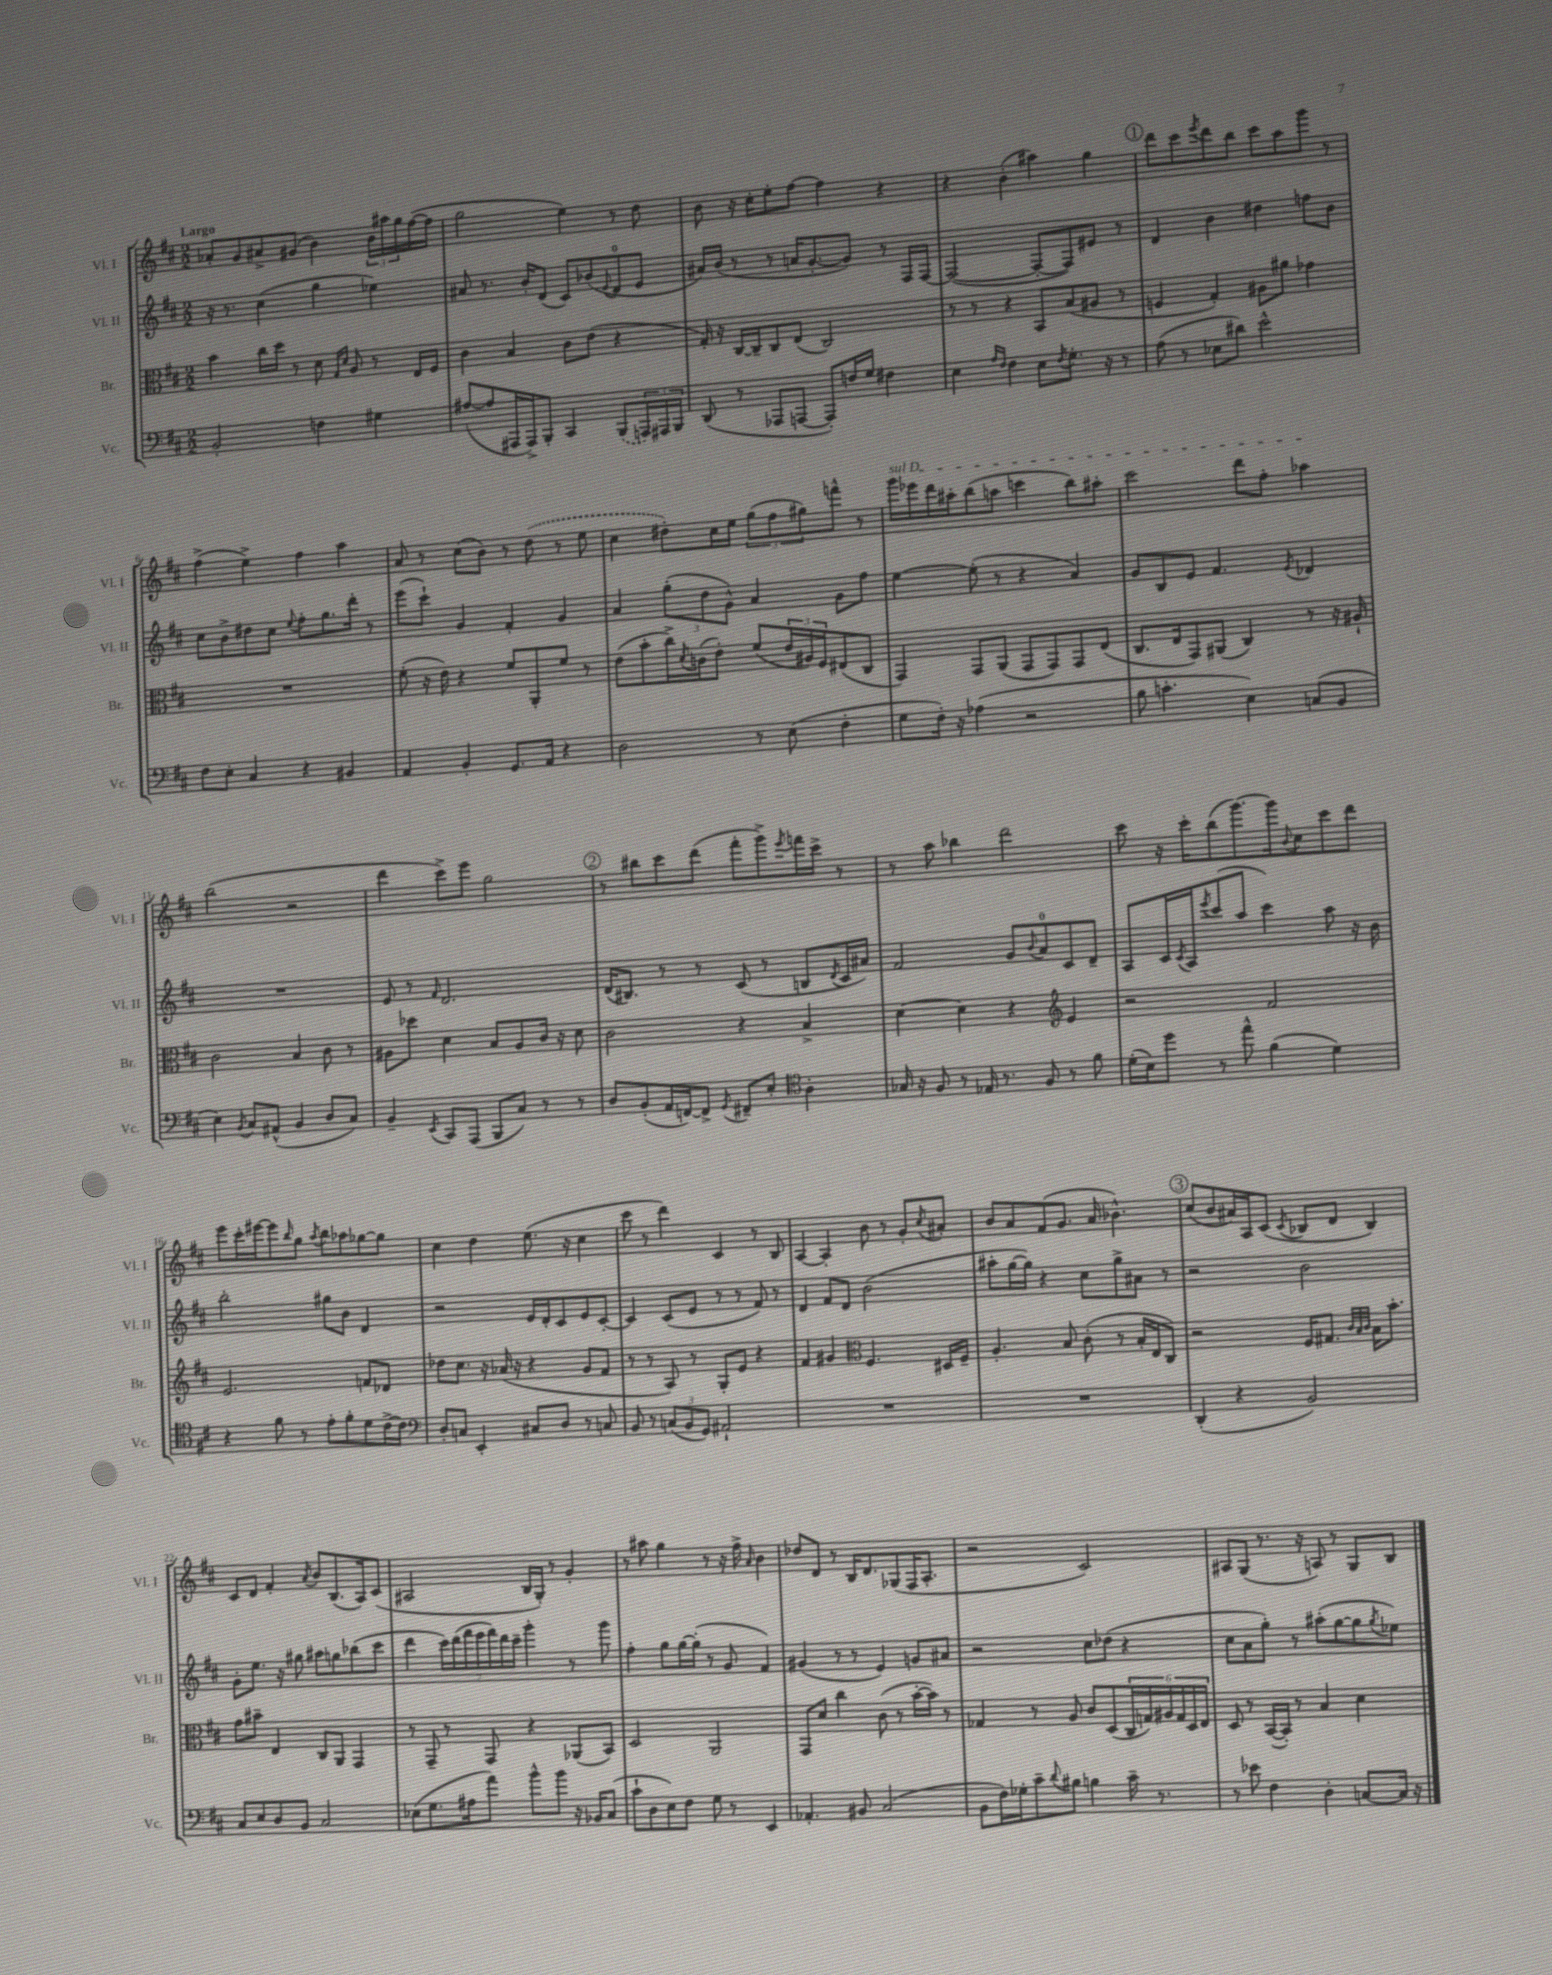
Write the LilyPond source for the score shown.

<<
\new StaffGroup <<
\new Staff = "s0" \with { instrumentName = "Vl. I" shortInstrumentName = "Vl. I" } {
    \clef treble \key d \major \numericTimeSignature \time 2/2 \tempo "Largo"
    aes'8-. g'8 ais'8-> gis'8( b'4) \tuplet 3/2 { b'16 ais''16 g''16 } fis''16~( fis''16 |
    g''2 e''4) r8 d''8 |
    b'8 r16 cis''16-. e''8-. fis''8~ fis''4 r4 |
    r4 b'4-.( ais''4) g''4 |
    \mark \markup { \circle "1" } d'''8 cis'''8 \acciaccatura { e'''8 } d'''8 b''8 cis'''8 a''8 g'''8 r8 |
    fis''4->( e''4->) fis''4 a''4 |
    a'8 r8 cis''8( b'8) r8 \once \slurDashed d''8( r8 e''8 |
    cis''4 dis''8-.) cis''16 e''16 \tuplet 3/2 { g''8( fis''8 gis''8) } f'''8-^ r8 |
    \once \override TextSpanner.bound-details.left.text = \markup { \italic "sul D" } g'''16\startTextSpan ees'''16 d'''16 ais''16-. b''8( a''8 c'''4 b''8) ais''8-. |
    cis'''2 d'''8 fis''8-. aes''4\stopTextSpan |
    b''2( r2 |
    d'''4 cis'''8->) e'''8 g''2 |
    \mark \markup { \circle "2" } r8 bis''8 cis'''8 d'''8( fis'''8-. g'''8->) \acciaccatura { e'''8 } f'''16 cis'''16-> r8 |
    r8 a''8 bes''4 d'''2 |
    cis'''8 r16 cis'''16-. b''8( g'''8.~) g'''16 \appoggiatura { b'8 } cis''8 cis'''8 d'''8 |
    e'''8 cis'''16-. eis'''16~ eis'''8 \grace { b''16 } g''8 \acciaccatura { a''8 } b''8 aes''8 ges''8~ ges''8 |
    cis''4 d''4 e''8.( r16 cis''4 |
    cis'''8 r8 d'''4) cis'4 r8 b8 |
    a4~ a4-. b'8 r8 g'8-. \acciaccatura { cis''8 } ais'8-. |
    b'8 a'8 fis'8( g'8. a'16 bes'4.-^) |
    \mark \markup { \circle "3" } cis''8( b'8 ais'16) a16 cis'8( \acciaccatura { cis'8 } bes8 d'8 bes4) |
    cis'8 d'8 fis'4-. \acciaccatura { a'8 } b'8 b8.( a16) cis'8( |
    ais2 b16 g16-.) r8 g'4-. |
    r8 ais''8 g''4 r8 r16 fis''16-> \grace { a'16 } b'4 |
    des''8 d'8 r8 b16 d'8. ges8( fis16 a8.-. |
    r2 cis'2) |
    ais8 g8( r8. r16 a8) r8 g8 b8 \bar "|." |
}
\new Staff = "s1" \with { instrumentName = "Vl. II" shortInstrumentName = "Vl. II" } {
    \clef treble \key d \major \numericTimeSignature \time 2/2
    r16 r8. cis''4( g''4 ees''4) |
    ais'8 r8. b'16-. d'8( cis'8) bes'8( \appoggiatura { e'8 } d'8-0 e'8 |
    ais'16) b'16( r8 r8 a'16 g'8.~-. g'8) r8 fis16 fis16~ |
    fis2~( fis8~-. fis8) eis'8 r8 |
    \mark \markup { \circle "1" } d'4 b'4 dis''4 f''8 b'8 |
    cis''8 b'8-> dis''8 cis''8 \appoggiatura { e''8 } fis''8-. g''8. d'''16-. r8 |
    e'''8( cis'''8-!) g'4 fis'4-. g'4 |
    a'4 \tuplet 3/2 { g''8-.( d''8 g'8-^) } a'4 g'8 fis''8 |
    e''4~ e''8-.( r8 r4 a'4) |
    g'8 b8 e'8 fis'4. \acciaccatura { e'8 } des'4 |
    R1 |
    e'8 r8 \grace { fis'16 } d'2. |
    \mark \markup { \circle "2" } d'16( bis8.) r8 r8 cis'8( r8 b8 \acciaccatura { d'8 } cis'16 ais'16) |
    fis'2 g'8 \appoggiatura { b'8 } a'8-0 cis'8 d'8-- |
    a8 cis'16 \acciaccatura { cis'8 } a16 \acciaccatura { e'''8 } cis'''8( a''8 cis'''4) a''8 r16 b'16 |
    b''2-. gis''8 b'8 d'4 |
    r2 e'16 d'16-. cis'8 e'8 cis'8~-. |
    cis'4 cis'8( e'8 r8 r8 fis'8) r8 |
    d'4 fis'8 d'8 b'2( |
    ais''8-. g''16~ g''16) r4 cis''8 g''8-> ais'8 r8 |
    \mark \markup { \circle "3" } r2 b'2 |
    g'8-. e''8. r16 gis''8 ais''8 g''8 bes''8( cis'''8 |
    d'''4 \tuplet 7/4 { cis'''16) d'''16( fis'''16 e'''16 fis'''16) d'''16 cis'''16-- } g'''4-. r8 g'''8 |
    fis''4-. g''8 g''16~ g''16-.( r8 g'8 fis'4) |
    gis'4( r8 r8 e'4) g'8 ais'8 |
    r2 cis''8 des''8( r4 |
    cis''8 a'8 g''8-.) r8 ais''8-.( g''8~ g''8 \acciaccatura { g''8 } ees''8) \bar "|." |
}
\new Staff = "s2" \with { instrumentName = "Br." shortInstrumentName = "Br." } {
    \clef alto \key d \major \numericTimeSignature \time 2/2
    b'4 cis''16 d''16 r8 d'8 \grace { g16 d'16 } a8 r8 e16 fis16 |
    cis'4 b4 cis'8 e'8( r4 |
    g16-.) r16 cis16~ cis16-- cis8 e8( cis2) |
    r8 r8 r4 b,8 b8( ais8 r8 |
    \mark \markup { \circle "1" } f4 g4-.) ais8 ais'8 ges'4 |
    R1 |
    fis'8-.( r16 e'16) r4 fis'8 a,8-. fis'8 r8 |
    e'8( b'8-. cis''16->) \acciaccatura { d'8 } c'16( e'8-.) fis'8( \tuplet 3/2 { e'16 ais16) fis16 } eis8( cis8 |
    g,4) g,8 a,8( g,8 g,8) g,8 e8( |
    cis8. e16 g,8) ais,8( cis4) r8 r16 ais16-! |
    cis'2 b4 cis'8 r8 |
    ais8 des''8 d'4 b8 ais8 cis'16 r16 d'8 |
    \mark \markup { \circle "2" } cis'2 r4 b4-> |
    d'4~ d'4 r4 \clef treble e'4 |
    r2 fis'2 |
    e'2. f'8 des'8 |
    des''8 cis''8. r16 aes'16( r16 r4 g'8 fis'8 |
    r8 r8 a8) r8 g8-. e'8 r4 |
    fis'4 gis'4 \clef alto fis4. dis16 fis16-- |
    a4.-. b8 cis'8-.( r8 b16-. e16 cis8) |
    \mark \markup { \circle "3" } r2 fis16 gis8. \grace { cis'32 b32 cis'32 } b16 b'8.-. |
    g'8 bis'8-- e4 cis8 a,8 g,4 |
    r8 g,8-- r8 g,8 r4 aes,8( b,8) |
    d2 a,2 |
    g,8 d'8 cis''4 cis'8( r8 b'16~-. b'16) r8 |
    ges4 r8 a8 cis'8 d8( \tuplet 6/4 { cis16 g16) ais16 g16 d16 e16 } |
    d8 r8 b,16~( b,16-.) r8 b4 d'4 \bar "|." |
}
\new Staff = "s3" \with { instrumentName = "Vc." shortInstrumentName = "Vc." } {
    \clef bass \key d \major \numericTimeSignature \time 2/2
    b,2-. f4 gis4 |
    ais8~( ais8 ais,,16 ais,,16->) b,,8-. cis,4 \once \slurDashed b,,8( \tuplet 3/2 { a,,16) ais,,16 b,,16 } |
    d,8( r8 aes,,8 a,,8~ a,,8-.) f16 g16 fis4 |
    e4 \grace { a16 fis16 } fis4 e8 \acciaccatura { fis8 } g8.-. r16 r8 |
    \mark \markup { \circle "1" } a8( r8 ees8 dis'8) e'2-^ |
    fis8 e8-. cis4 r4 bis,4 |
    a,4 b,4-. g,8. a,16 r4 |
    d2 r8 e8( fis4-. |
    g8 fis16-.) r16 aes4( r2 |
    b8 c'4.-. e4) c8( b,8 |
    e4) \acciaccatura { b,8 } cis8 ais,8-^( b,4 d8 cis8) |
    b,4-- \acciaccatura { e,8 } cis,8 a,,8( b,,8 cis8) r8 r8 |
    \mark \markup { \circle "2" } d8 b,8-.( a,16 f,16~) f,8-> \acciaccatura { g,8 } fis,8-- e8-. \clef tenor a4-. |
    ges16 r16 fis8 r8 ees16 r8. fis8 r8 fis'8 |
    d'16-.( b16) d''8 r8 e''8-^ fis'4( d'4) |
    r4 fis'8 r8 e'8-. fis'8-. d'8 cis'16~-> cis'16 |
    \clef bass d8-. c8 e,4-. cis8 d8 r8 c8 |
    b,8 r8 \tuplet 3/2 { c8( b,8 g,8) } ais,2-! |
    R1 |
    R1 |
    \mark \markup { \circle "3" } d,4-.( r4 b,2) |
    cis8 e8 d8 b,8 cis2 |
    ees8( g8. ais16 a'8) b'8-^ b'8 r16 bes,16 cis8( |
    cis'8-! d8 e8) fis8 g8 r8 e,4 |
    aes,4.-. bis,8 cis2( |
    b,8 fis16) ges16-. cis'8-- \appoggiatura { d'8 } bis8 b4 cis'16-- r8. |
    r8 ees'8 fis4 d4-. c8~ c16 r16 \bar "|." |
}
>>
>>
